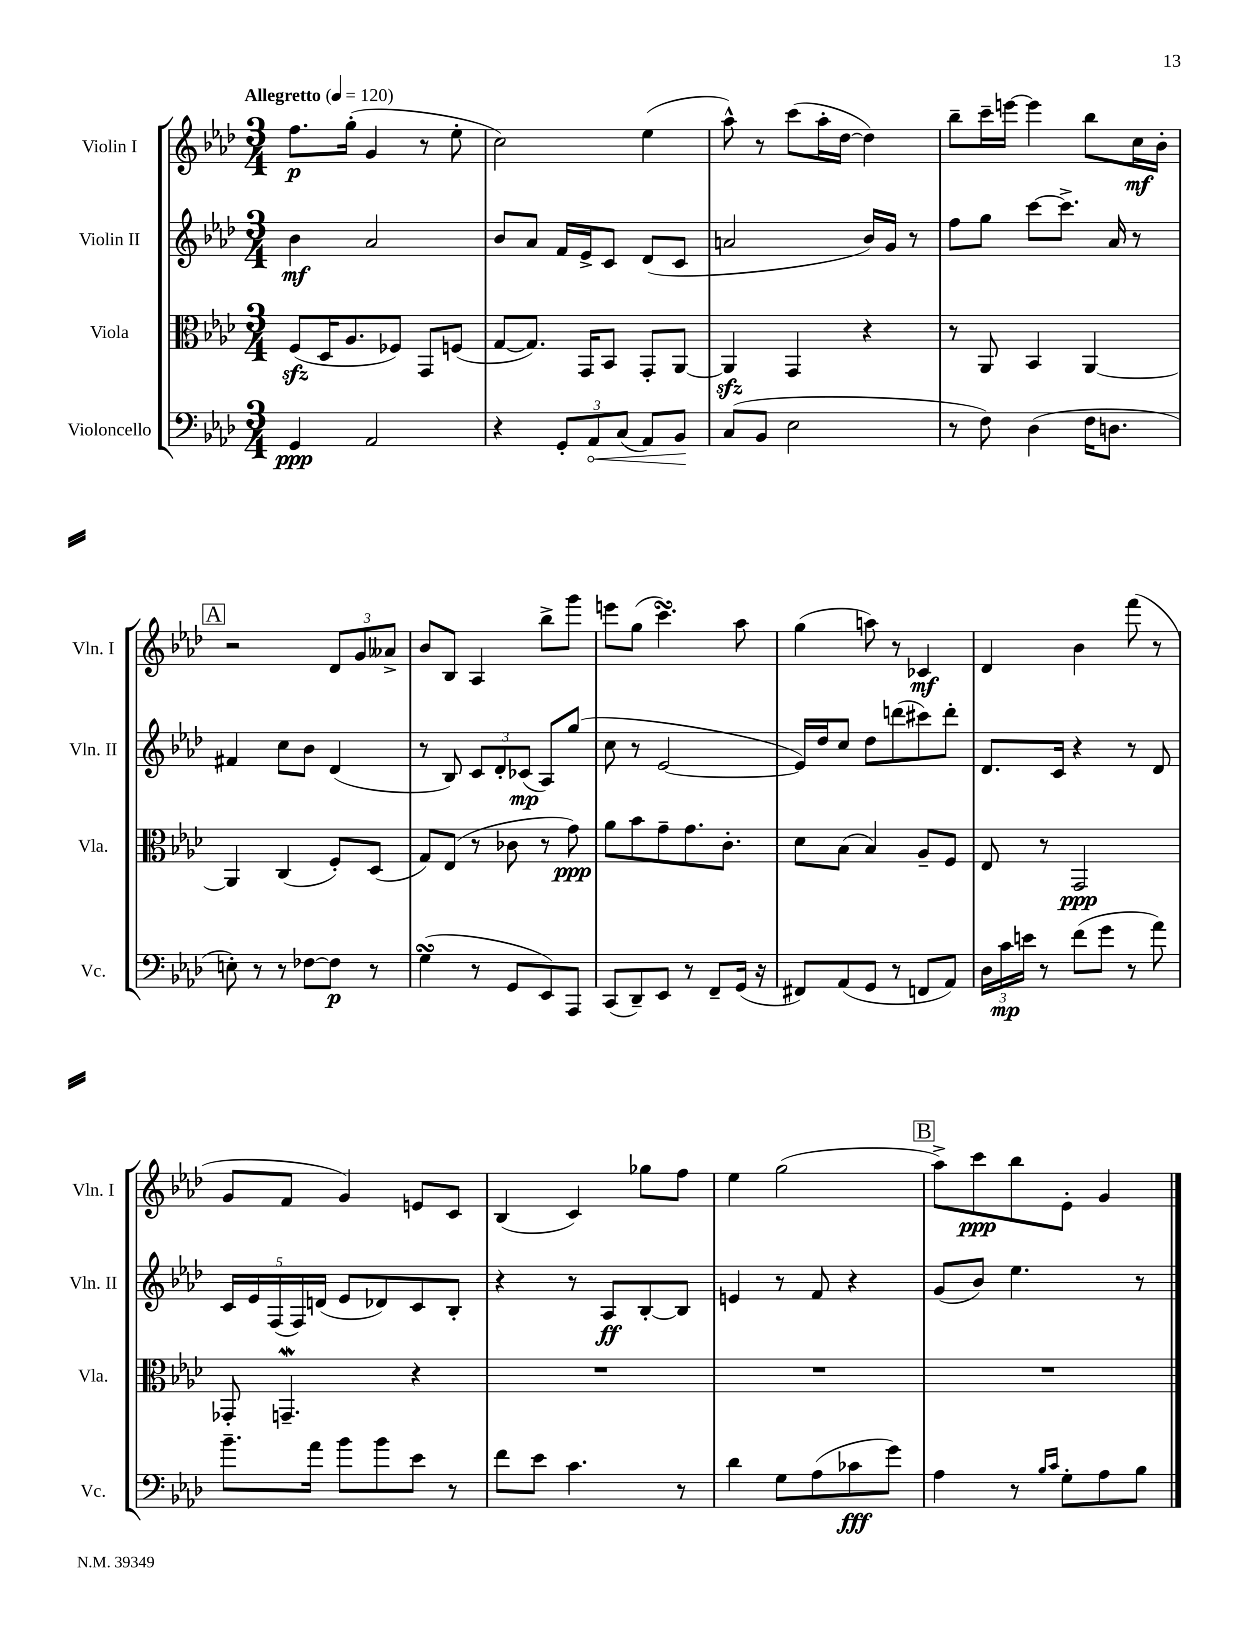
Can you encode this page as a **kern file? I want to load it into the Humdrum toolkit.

**kern	**kern	**kern	**kern
*staff4	*staff3	*staff2	*staff1
*clefF4	*clefC3	*clefG2	*clefG2
*k[b-e-a-d-]	*k[b-e-a-d-]	*k[b-e-a-d-]	*k[b-e-a-d-]
*M3/4	*M3/4	*M3/4	*M3/4
*MM120	*MM120	*MM120	*MM120
4GG/	(8F/L	4b-\	8.ff\L
.	16D-/K	.	.
.	8.A-/	.	(16gg'\Jk
2AA-/	.	2a-/	4g/
.	8F-/J)	.	.
.	8GG/L	.	8r
.	(8F/J	.	8ee-'\
=	=	=	=
4r	[8G/L	8b-/L	2cc\)
.	8.G/]J)	8a-/J	.
12GG'/L	.	16f/LL	.
.	16GG/LK	16e-^/J	.
12AA-/	.	.	.
.	8BB-/J	8c/J	.
(12C/J	.	.	.
8AA-/L)	8GG'/L	(8d-/L	(4ee-\
8BB-/J	[8AA-/J	8c/J	.
=	=	=	=
(8C/L	4AA-/]	2a/	8aa-^^\)
8BB-/J	.	.	8r
2E-\	4GG/	.	(8ccc\L
.	.	.	16aa-'\L
.	.	.	[16dd-\JJ
.	4r	16b-/LL)	4dd-\])
.	.	16g/JJ	.
.	.	8r	.
=	=	=	=
8r	8r	8ff\L	8bb-~\L
8F\)	8AA-/	8gg\J	16ccc~\L
.	.	.	[16eee\JJ
(4D-\	4BB-/	[8ccc\L	4eee\]
.	.	8.ccc^\]J	.
16F\LK	[4AA-/	.	8bb-\L
8.D\J	.	16a-/	.
.	.	8r	16cc\L
.	.	.	16b-'\JJ
=	=	=	=
8E'\)	4AA-/]	4f#/	2r
8r	.	.	.
8r	(4C/	8cc\L	.
[8F-\L	.	8b-\J	.
8F-\]J	8F'/L)	(4d-/	12d-/L
.	.	.	12g/
8r	(8D-/J	.	.
.	.	.	12a--^/J
=	=	=	=
(4G\	8G/L)	8r	8b-/L
.	(8E-/J	8B-/)	8B-/J
8r	8r	12c/L	4A-/
.	.	12d-'/	.
8GG/L	8c-\	.	.
.	.	(12c-/J	.
8EE-/)	8r	8A-/L)	8bb-^\L
8AAA-/J	8g\)	(8gg/J	8ggg\J
=	=	=	=
(8CC/L	8a-\L	8cc\	8eee\L
8DD-~/)	8b-\	8r	(8gg\J
8EE-/J	8g~\	[2e-/	4.ccc\)
8r	8.g\	.	.
8FF~/L	.	.	.
.	8.c'\J	.	.
(16GG/Jk	.	.	8aa-\
16r	.	.	.
=	=	=	=
8FF#/L)	8d-\L	16e-/]LL)	(4gg\
.	.	16dd-/J	.
(8AA-/	(8B-\J	8cc/J	.
8GG/J	4B-/)	8dd-\L	8aa\)
8r	.	(8ddd\	8r
8FF/L	8A-~/L	8ccc#\)	4c-/
8AA-/J)	8F/J	8ddd'\J	.
=	=	=	=
24D-\LL	8E-/	8.d-/L	4d-/
24c\	.	.	.
24e\JJ	.	.	.
8r	8r	.	.
.	.	16c/Jk	.
(8f\L	2GG/	4r	4b-\
8g\J	.	.	.
8r	.	8r	(8fff\
8a-\)	.	8d-/	8r
=	=	=	=
8.b-~\L	8GG-'/	20c/LL	8g/L
.	.	20e-/	.
.	.	(20F/	.
.	4.GG~/	.	8f/J
.	.	20F/)	.
16a-\Jk	.	.	.
.	.	(20d/JJ	.
8b-\L	.	8e-/L	4g/)
8b-\	.	8d-/)	.
8e-\J	4r	8c/	8e/L
8r	.	8B-'/J	8c/J
=	=	=	=
8f\L	2.r	4r	(4B-/
8e-\J	.	.	.
4.c\	.	8r	4c/)
.	.	8A-/L	.
.	.	[8B-'/	8gg-\L
8r	.	8B-/]J	8ff\J
=	=	=	=
4d-\	2.r	4e/	4ee-\
8G\L	.	8r	(2gg\
(8A-\	.	8f/	.
8c-\	.	4r	.
8g\J)	.	.	.
=	=	=	=
4A-\	2.r	(8g/L	8aa-^\L)
.	.	8b-/J)	8ccc\
8r	.	4.ee-\	8bb-\
16qqB-/LL	.	.	.
16qqc/JJ	.	.	.
8G'\L	.	.	8e-'\J
8A-\	.	.	4g/
8B-\J	.	8r	.
==	==	==	==
*-	*-	*-	*-
